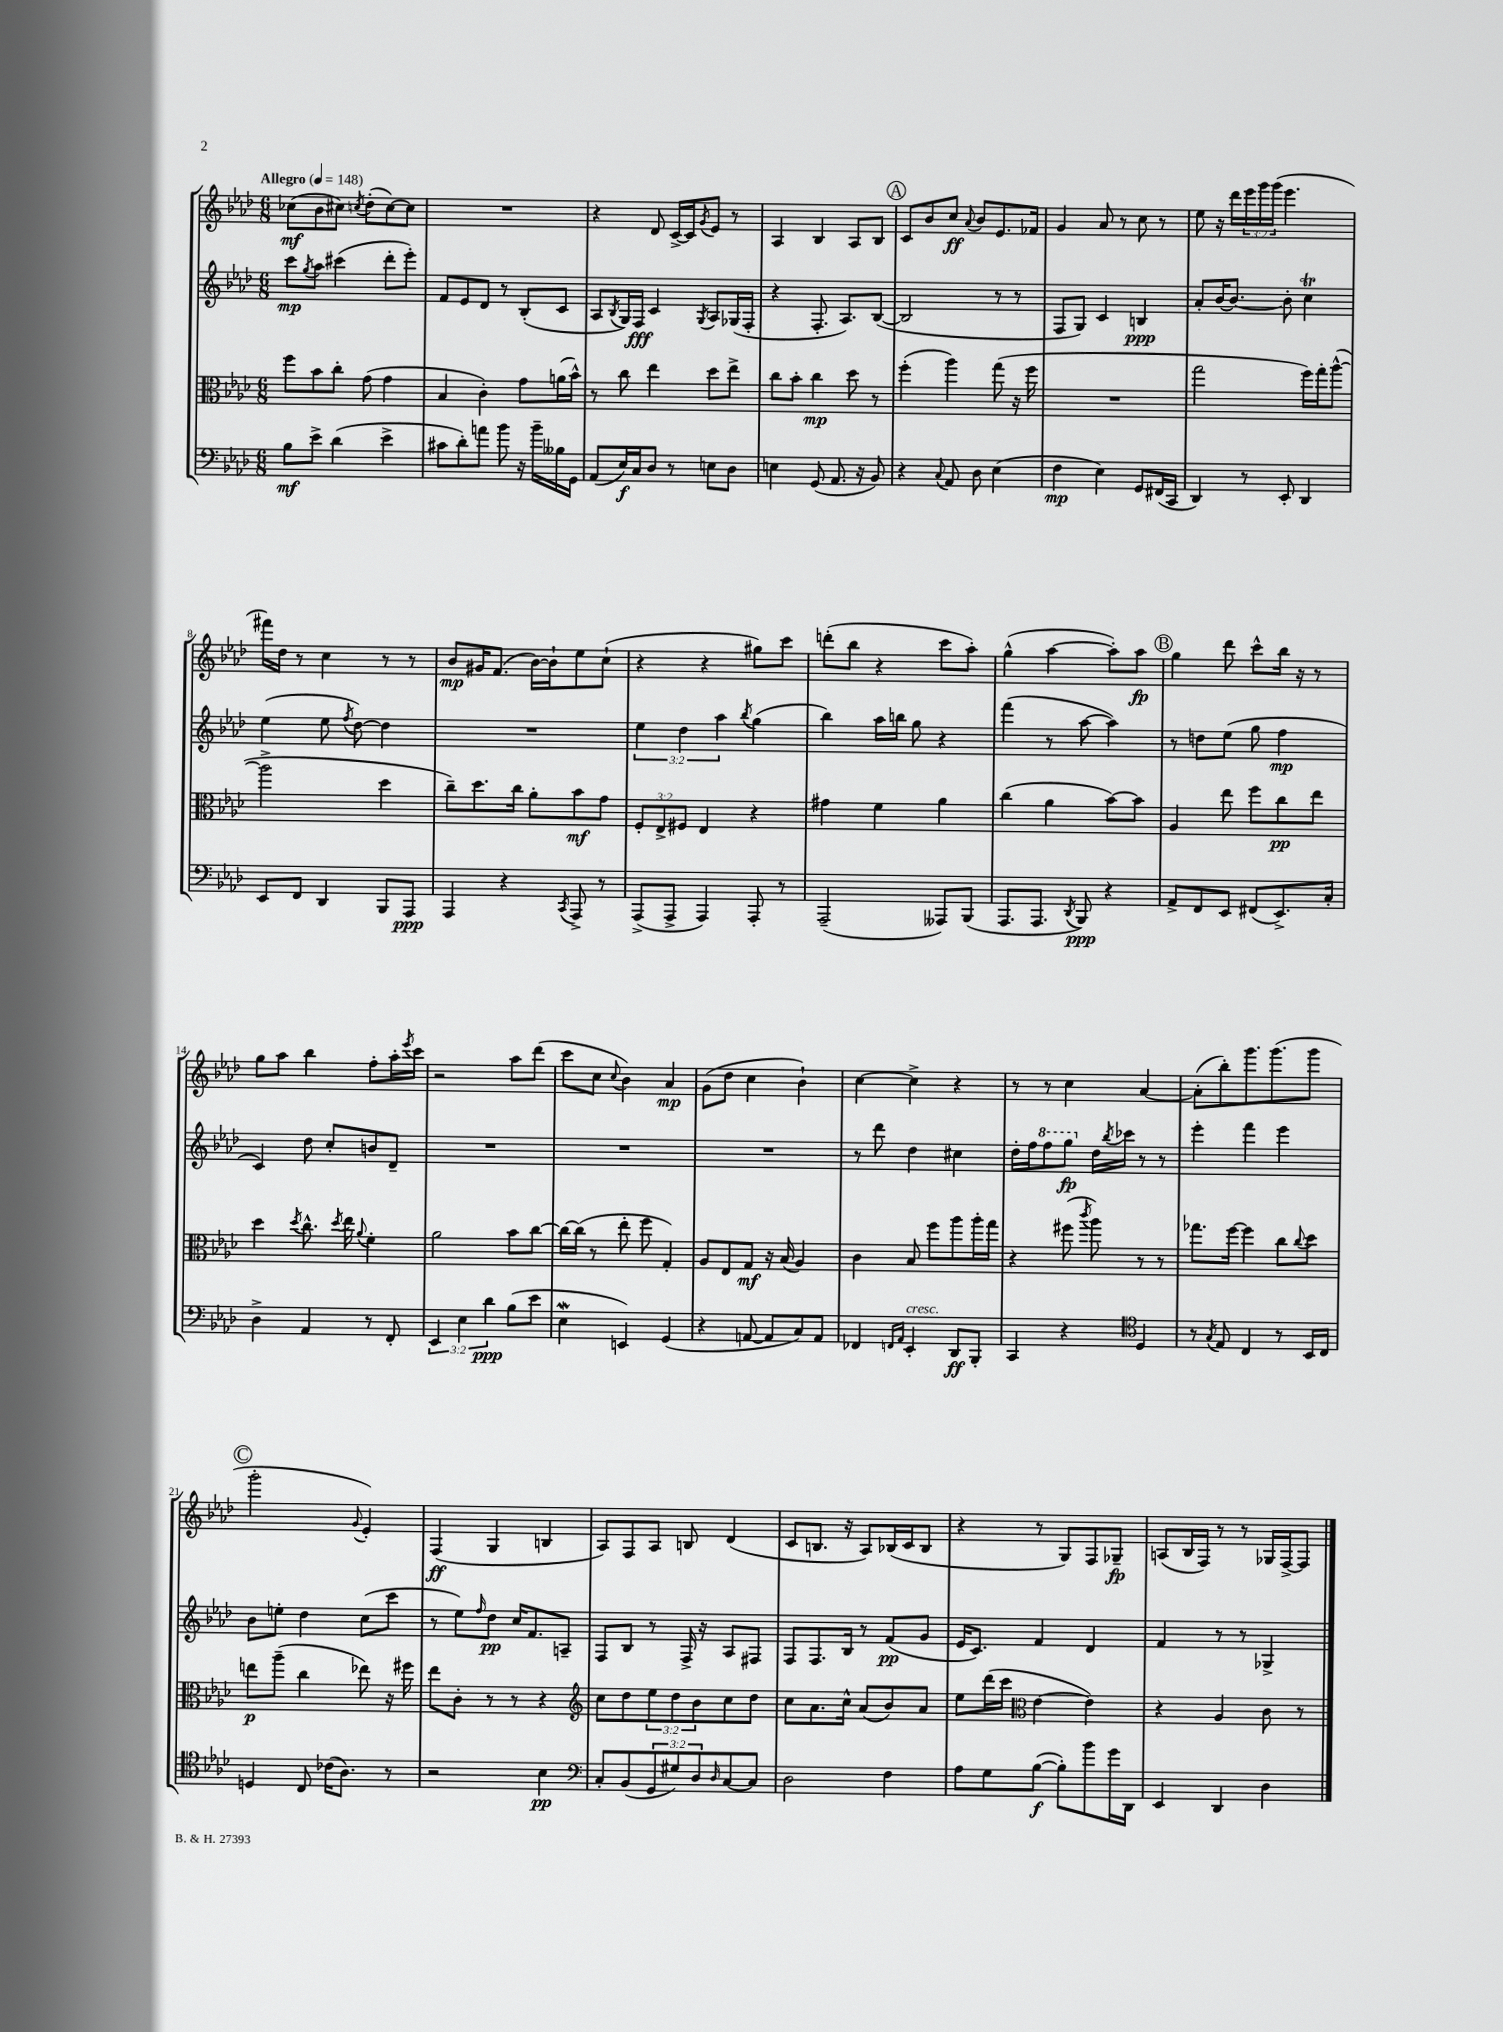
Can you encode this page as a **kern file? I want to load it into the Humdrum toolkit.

**kern	**dynam	**kern	**dynam	**kern	**dynam	**kern	**dynam
*part4	*part4	*part3	*part3	*part2	*part2	*part1	*part1
*staff4	*staff4	*staff3	*staff3	*staff2	*staff2	*staff1	*staff1
*clefF4	*	*clefC3	*	*clefG2	*	*clefG2	*
*k[b-e-a-d-]	*	*k[b-e-a-d-]	*	*k[b-e-a-d-]	*	*k[b-e-a-d-]	*
*M6/8	*	*M6/8	*	*M6/8	*	*M6/8	*
*MM148	*	*MM148	*	*MM148	*	*MM148	*
=1	=1	=1	=1	=1	=1	=1	=1
!	!	!	!	!	!	!LO:TX:a:B:t=Allegro	!
8B-\L	mf	8ff\L	.	8ccc\L	mp	(8cc-X\L	mf
.	.	.	.	8qgg/	.	.	.
8e-^\J	.	8b-\	.	8aa-\J	.	8b-\	.
(4d-\	.	8cc'\J	.	(4ccc#X\	.	8cc#X\J)	.
.	.	.	.	.	.	8qccn/	.
.	.	(8g\	.	.	.	(8dd-'\L	.
4e-^\	.	4g\	.	8ddd-'\L	.	[8cc\)	.
.	.	.	.	8eee-'\J)	.	8cc\J]	.
=2	=2	=2	=2	=2	=2	=2	=2
8c#X\L	.	4B-/	.	8f/L	.	2.r	.
8d-'\)	.	.	.	8e-/	.	.	.
8an\J	.	4c'\)	.	8d-/J	.	.	.
8b-\	.	.	.	8r	.	.	.
16r	.	8g\L	.	(8B-'/L	.	.	.
16b-~\LL	.	.	.	.	.	.	.
16B--X\	.	(16an\L	.	8c/J	.	.	.
16GG\JJ	.	16b-^^\JJ)	.	.	.	.	.
=3	=3	=3	=3	=3	=3	=3	=3
(8AA-/L	.	8r	.	8A-/L	.	4r	.
.	.	.	.	8qB-/	.	.	.
16E-/L)	f	8cc\	.	16G/L)	.	.	.
16C/J	.	.	.	16F/JJ	fff	.	.
8D-/J	.	4ee-\	.	4c/	.	8d-/	.
8r	.	.	.	.	.	[16c^/LL	.
.	.	.	.	.	.	16c/J]	.
.	.	.	.	8qG/	.	8qg/	.
8En\L	.	8dd-\L	.	8A-/L	.	8e-/J	.
8D-\J	.	8ee-^\J	.	(16G-X/L	.	8r	.
.	.	.	.	16F'/JJ	.	.	.
=4	=4	=4	=4	=4	=4	=4	=4
4En\	.	8cc\L	.	4r	.	4A-/	.
.	.	8b-'\J	.	.	.	.	.
(8GG/	.	4cc\	mp	8.F'/	.	4B-/	.
8.AA-/	.	.	.	.	.	.	.
.	.	.	.	8.A-/L)	.	.	.
.	.	8dd-\	.	.	.	8A-/L	.
16r	.	.	.	.	.	.	.
8BB-/)	.	8r	.	([8B-/J	.	8B-/J	.
!!LO:REH:place=s1:t=A
=5	=5	=5	=5	=5	=5	=5	=5
4r	.	(4ff'\	.	2B-/]	.	8c/L	.
.	.	.	.	.	.	8b-/	.
8qqC/	.	.	.	.	.	.	.
8AA-/	.	4aa-\)	.	.	.	8cc/J	ff
.	.	.	.	.	.	8qqa-/	.
8D-\	.	.	.	.	.	8b-/L	.
(4E-\	.	(8gg\	.	8r	.	8.e-/	.
.	.	16r	.	8r	.	.	.
.	.	16ff\	.	.	.	16f-X/Jk	.
=6	=6	=6	=6	=6	=6	=6	=6
4F\	mp	2.r	.	8F/L	.	4g/	.
.	.	.	.	8G/J)	.	.	.
4E-\)	.	.	.	4c/	.	8a-/	.
.	.	.	.	.	.	8r	.
8GG/L	.	.	.	4Bn/	ppp	8cc\	.
(16FF#X/L	.	.	.	.	.	8r	.
16CC/JJ	.	.	.	.	.	.	.
=7	=7	=7	=7	=7	=7	=7	=7
4DD-/)	.	2gg\	.	8a-'/L	.	8ee-\	.
.	.	.	.	[16b-/K	.	16r	.
.	.	.	.	8.b-/J_	.	16ddd-\LL	.
8r	.	.	.	.	.	24eee-\	.
.	.	.	.	.	.	24ggg\	.
.	.	.	.	.	.	(24ggg\JJ	.
8EE-'/	.	.	.	8b-'\]	.	4.eee-\	.
4DD-/	.	16ff\LL)	.	4cct\	.	.	.
.	.	16gg'\J	.	.	.	.	.
.	.	([8aa-^^\J	.	.	.	.	.
!!LO:LB:g=z
=8	=8	=8	=8	=8	=8	=8	=8
8EE-/L	.	2aa-^\]	.	(4ee-\	.	16fff#X\LL)	.
.	.	.	.	.	.	16dd-\JJ	.
8FF/J	.	.	.	.	.	8r	.
4DD-/	.	.	.	8ee-\	.	4cc\	.
.	.	.	.	8qff/	.	.	.
.	.	.	.	[8dd-\)	.	.	.
8BBB-/L	.	4dd-\	.	4dd-\]	.	8r	.
8AAA-/J	ppp	.	.	.	.	8r	.
=9	=9	=9	=9	=9	=9	=9	=9
4AAA-/	.	8cc~\L)	.	2.r	.	8b-/L	mp
.	.	8.dd-\	.	.	.	16g#X/K	.
.	.	.	.	.	.	(8.f/J	.
4r	.	.	.	.	.	.	.
.	.	16cc\Jk	.	.	.	.	.
.	.	8a-'\L	.	.	.	[16b-\LL)	.
.	.	.	.	.	.	16b-`\J]	.
8qCC/	.	.	.	.	.	.	.
8AAA-^/	.	8b-\	mf	.	.	8ee-\	.
8r	.	8g\J	.	.	.	(8cc`\J	.
=10	=10	=10	=10	=10	=10	=10	=10
(8AAA-^/L	.	12F'/L	.	6ee-\	.	4r	.
.	.	12E-^/	.	.	.	.	.
8AAA-^/J	.	.	.	.	.	.	.
.	.	12F#X/J	.	6dd-\	.	.	.
4AAA-/)	.	4E-/	.	.	.	4r	.
.	.	.	.	6aa-\	.	.	.
.	.	.	.	8qbb-/	.	.	.
8AAA-'/	.	4r	.	(4gg\	.	8gg#X\L)	.
8r	.	.	.	.	.	8ccc\J	.
=11	=11	=11	=11	=11	=11	=11	=11
(2AAA-~/	.	4g#X\	.	4bb-\)	.	(8dddn'\L	.
.	.	.	.	.	.	8bb-\J	.
.	.	4f\	.	16aa-\LL	.	4r	.
.	.	.	.	16bbn\JJ	.	.	.
.	.	.	.	8gg\	.	.	.
8AAA--X/L)	.	4a-\	.	4r	.	8ccc\L	.
(8BBB-/J	.	.	.	.	.	8aa-'\J)	.
=12	=12	=12	=12	=12	=12	=12	=12
8.AAA-/L	.	(4cc\	.	(4fff\	.	(4gg^^\	.
8.AAA-/J	.	.	.	.	.	.	.
.	.	4a-\	.	8r	.	[4aa-\	.
8qDD-/	.	.	.	.	.	.	.
8BBB-/)	ppp	.	.	[8aa-\	.	.	.
4r	.	[8b-\L)	.	4aa-\])	.	8aa-'\L])	.
.	.	8b-\J]	.	.	.	8aa-\J	fp
!!LO:REH:place=s1:t=B
=13	=13	=13	=13	=13	=13	=13	=13
8AA-^/L	.	4A-/	.	8r	.	4gg\	.
8FF/	.	.	.	8ddn\L	.	.	.
8EE-/J	.	8ee-\	.	(8ee-\J	.	8ddd-\	.
(8FF#X/L	.	8ff\L	.	8gg\	.	8ccc^^\L	.
8.EE-^/)	.	8cc\	pp	4ff\	mp	16bb-\Jk	.
.	.	.	.	.	.	16r	.
.	.	8ee-\J	.	.	.	8r	.
16C'/Jk	.	.	.	.	.	.	.
!!LO:LB:g=z
=14	=14	=14	=14	=14	=14	=14	=14
4D-^\	.	4dd-\	.	4c/)	.	8gg\L	.
.	.	.	.	.	.	8aa-\J	.
.	.	8qdd-/	.	.	.	.	.
4AA-/	.	8.cc^^\	.	8dd-\	.	4bb-\	.
.	.	.	.	8cc'/L	.	.	.
.	.	8qdd-/	.	.	.	.	.
.	.	16ee-\	.	.	.	.	.
.	.	8qqa-/	.	.	.	.	.
8r	.	4f'\	.	8bn/	.	8ff'\L	.
8FF'/	.	.	.	8d-~/J	.	16aa-'\L	.
.	.	.	.	.	.	8qeee-/	.
.	.	.	.	.	.	16ccc\JJ	.
=15	=15	=15	=15	=15	=15	=15	=15
6EE-/	.	2a-\	.	2.r	.	2r	.
6E-\	.	.	.	.	.	.	.
6d-\	ppp	.	.	.	.	.	.
(8B-\L	.	8b-\L	.	.	.	8aa-\L	.
8e-\J	.	[8cc\J	.	.	.	(8ddd-\J	.
=16	=16	=16	=16	=16	=16	=16	=16
4E-W\	.	16cc\LL_	.	2.r	.	8ccc\L	.
.	.	(16cc\JJ]	.	.	.	.	.
.	.	8r	.	.	.	8cc\J	.
.	.	.	.	.	.	8qqcc/	.
4EEn/)	.	8ee-'\	.	.	.	4b-\)	.
.	.	8ff\	.	.	.	.	.
(4GG/	.	4G'/)	.	.	.	4a-/	mp
=17	=17	=17	=17	=17	=17	=17	=17
4r	.	8A-/L	.	2.r	.	(8g\L	.
.	.	8E-/	.	.	.	8dd-\J	.
[8AAn/	.	8G/J	mf	.	.	4cc\	.
8AA/L]	.	16r	.	.	.	.	.
.	.	(16B-/	.	.	.	.	.
8C/)	.	4A-/)	.	.	.	4b-`\)	.
8AA/J	.	.	.	.	.	.	.
=18	=18	=18	=18	=18	=18	=18	=18
4FF-X/	.	4c\	.	8r	.	[4cc\	.
.	.	.	.	8ddd-\	.	.	.
16qqFFn/LL	.	.	.	.	.	.	.
16qqAA-/JJ	.	.	.	.	.	.	.
!LO:TX:a:i:t=cresc.	!	!	!	!	!	!	!
4EE-'/	.	8B-/	.	4dd-\	.	4cc^\]	.
.	.	8ff\L	.	.	.	.	.
8DD-/L	ff	8aa-\	.	4cc#X\	.	4r	.
8BBB-'/J	.	16aa-'\L	.	.	.	.	.
.	.	16gg\JJ	.	.	.	.	.
=19	=19	=19	=19	=19	=19	=19	=19
4CC/	.	4r	.	16dd-'\LL	.	8r	.
.	.	.	.	16ff\J	.	.	.
*	*	*	*	*8va	*	*	*
.	.	.	.	8fff\	.	8r	.
4r	.	(8ff#X\	.	8ggg\J	fp	4cc\	.
.	.	8qccc/	.	.	.	.	.
*	*	*	*	*X8va	*	*	*
.	.	8aa-\)	.	16dd-\LL	.	.	.
.	.	.	.	8qbb-/	.	.	.
.	.	.	.	16ccc-X\JJ	.	.	.
*clefC4	*	*	*	*	*	*	*
4D-/	.	8r	.	8r	.	[4a-/	.
.	.	8r	.	8r	.	.	.
=20	=20	=20	=20	=20	=20	=20	=20
8r	.	8.gg-X\L	.	4eee-'\	.	(8a-'\L]	.
8qG/	.	.	.	.	.	.	.
8E-/	.	.	.	.	.	8bb-'\)	.
.	.	[16ff\Jk	.	.	.	.	.
4C/	.	4ff\]	.	4fff\	.	8.ggg\	.
.	.	.	.	.	.	(8.ggg\	.
8r	.	8cc\L	.	4eee-\	.	.	.
.	.	8qqcc/	.	.	.	.	.
16BB-/LL	.	8dd-\J	.	.	.	8ggg\J	.
16C/JJ	.	.	.	.	.	.	.
!!LO:LB:g=z
!!LO:REH:place=s1:t=C
=21	=21	=21	=21	=21	=21	=21	=21
4Dn/	.	8een\L	p	8b-\L	.	2ggg'\	.
.	.	(8aa-~\J	.	8een'\J	.	.	.
8C/	.	4cc\	.	4dd-\	.	.	.
(16c-X\KL	.	.	.	.	.	.	.
8.A-\J)	.	.	.	.	.	.	.
.	.	.	.	.	.	8qqg/	.
.	.	8ee-X\)	.	(8cc\L	.	4e-'/)	.
8r	.	16r	.	8ccc\J	.	.	.
.	.	16ff#X\	.	.	.	.	.
=22	=22	=22	=22	=22	=22	=22	=22
2r	.	8ee-\L	.	8r	.	(4F/	ff
.	.	8c'\J	.	8ee-\L)	.	.	.
.	.	.	.	16qqff/	.	.	.
.	.	8r	.	8dd-\J	pp	4G/	.
.	.	8r	.	16cc/KL	.	.	.
.	.	.	.	8.f/	.	.	.
4B-\	pp	4r	.	.	.	4Bn/	.
.	.	.	.	8An~/J	.	.	.
=23	=23	=23	=23	=23	=23	=23	=23
*clefF4	*	*clefG2	*	*	*	*	*
8C'/L	.	8cc\L	.	8F/L	.	8A-/L)	.
(8BB-/	.	8dd-\	.	8B-/J	.	8F/	.
12GG/	.	12ee-\	.	8r	.	8A-/J	.
12G#X/)	.	12dd-\	.	.	.	.	.
.	.	.	.	16F^/	.	8Bn/	.
12D-/	.	12b-\	.	.	.	.	.
.	.	.	.	16r	.	.	.
16qqD-/	.	.	.	.	.	.	.
[8C/	.	8cc\	.	8A-/L	.	(4d-/	.
8C/J]	.	8dd-\J	.	8F#X/J	.	.	.
=24	=24	=24	=24	=24	=24	=24	=24
2D-\	.	8cc\L	.	8F/L	.	8c/L	.
.	.	8.a-\	.	8.F/	.	8.Bn/J	.
.	.	16cc^^\Jk	.	16B-/Jk	.	16r	.
.	.	(8a-/L	.	8r	.	8A-/L)	.
4F\	.	8b-/)	.	(8f/L	pp	(16B-X/L	.
.	.	.	.	.	.	16c/J	.
.	.	8a-/J	.	8g/J	.	8B-/J	.
=25	=25	=25	=25	=25	=25	=25	=25
8A-\L	.	8ee-\L	.	16e-/KL	.	4r	.
.	.	.	.	8.c/J)	.	.	.
8G\	.	(16ddd-\L	.	.	.	.	.
.	.	16ccc\JJ	.	.	.	.	.
*	*	*clefC3	*	*	*	*	*
([8B-\J	f	[4e-\	.	4f/	.	8r	.
8B-'\L])	.	.	.	.	.	8G/L)	.
8b-\	.	4e-\])	.	4d-/	.	8F/	.
16g\L	.	.	.	.	.	8G-X~/J	fp
16DD-\JJ	.	.	.	.	.	.	.
=26	=26	=26	=26	=26	=26	=26	=26
4EE-/	.	4r	.	4f/	.	(8An/L	.
.	.	.	.	.	.	16B-/L	.
.	.	.	.	.	.	16F/JJ)	.
4DD-/	.	4A-/	.	8r	.	8r	.
.	.	.	.	8r	.	8r	.
4D-\	.	8c\	.	4G-X^/	.	16G-X/LL	.
.	.	.	.	.	.	[16F^/J	.
.	.	8r	.	.	.	8F/J]	.
==	==	==	==	==	==	==	==
*-	*-	*-	*-	*-	*-	*-	*-
